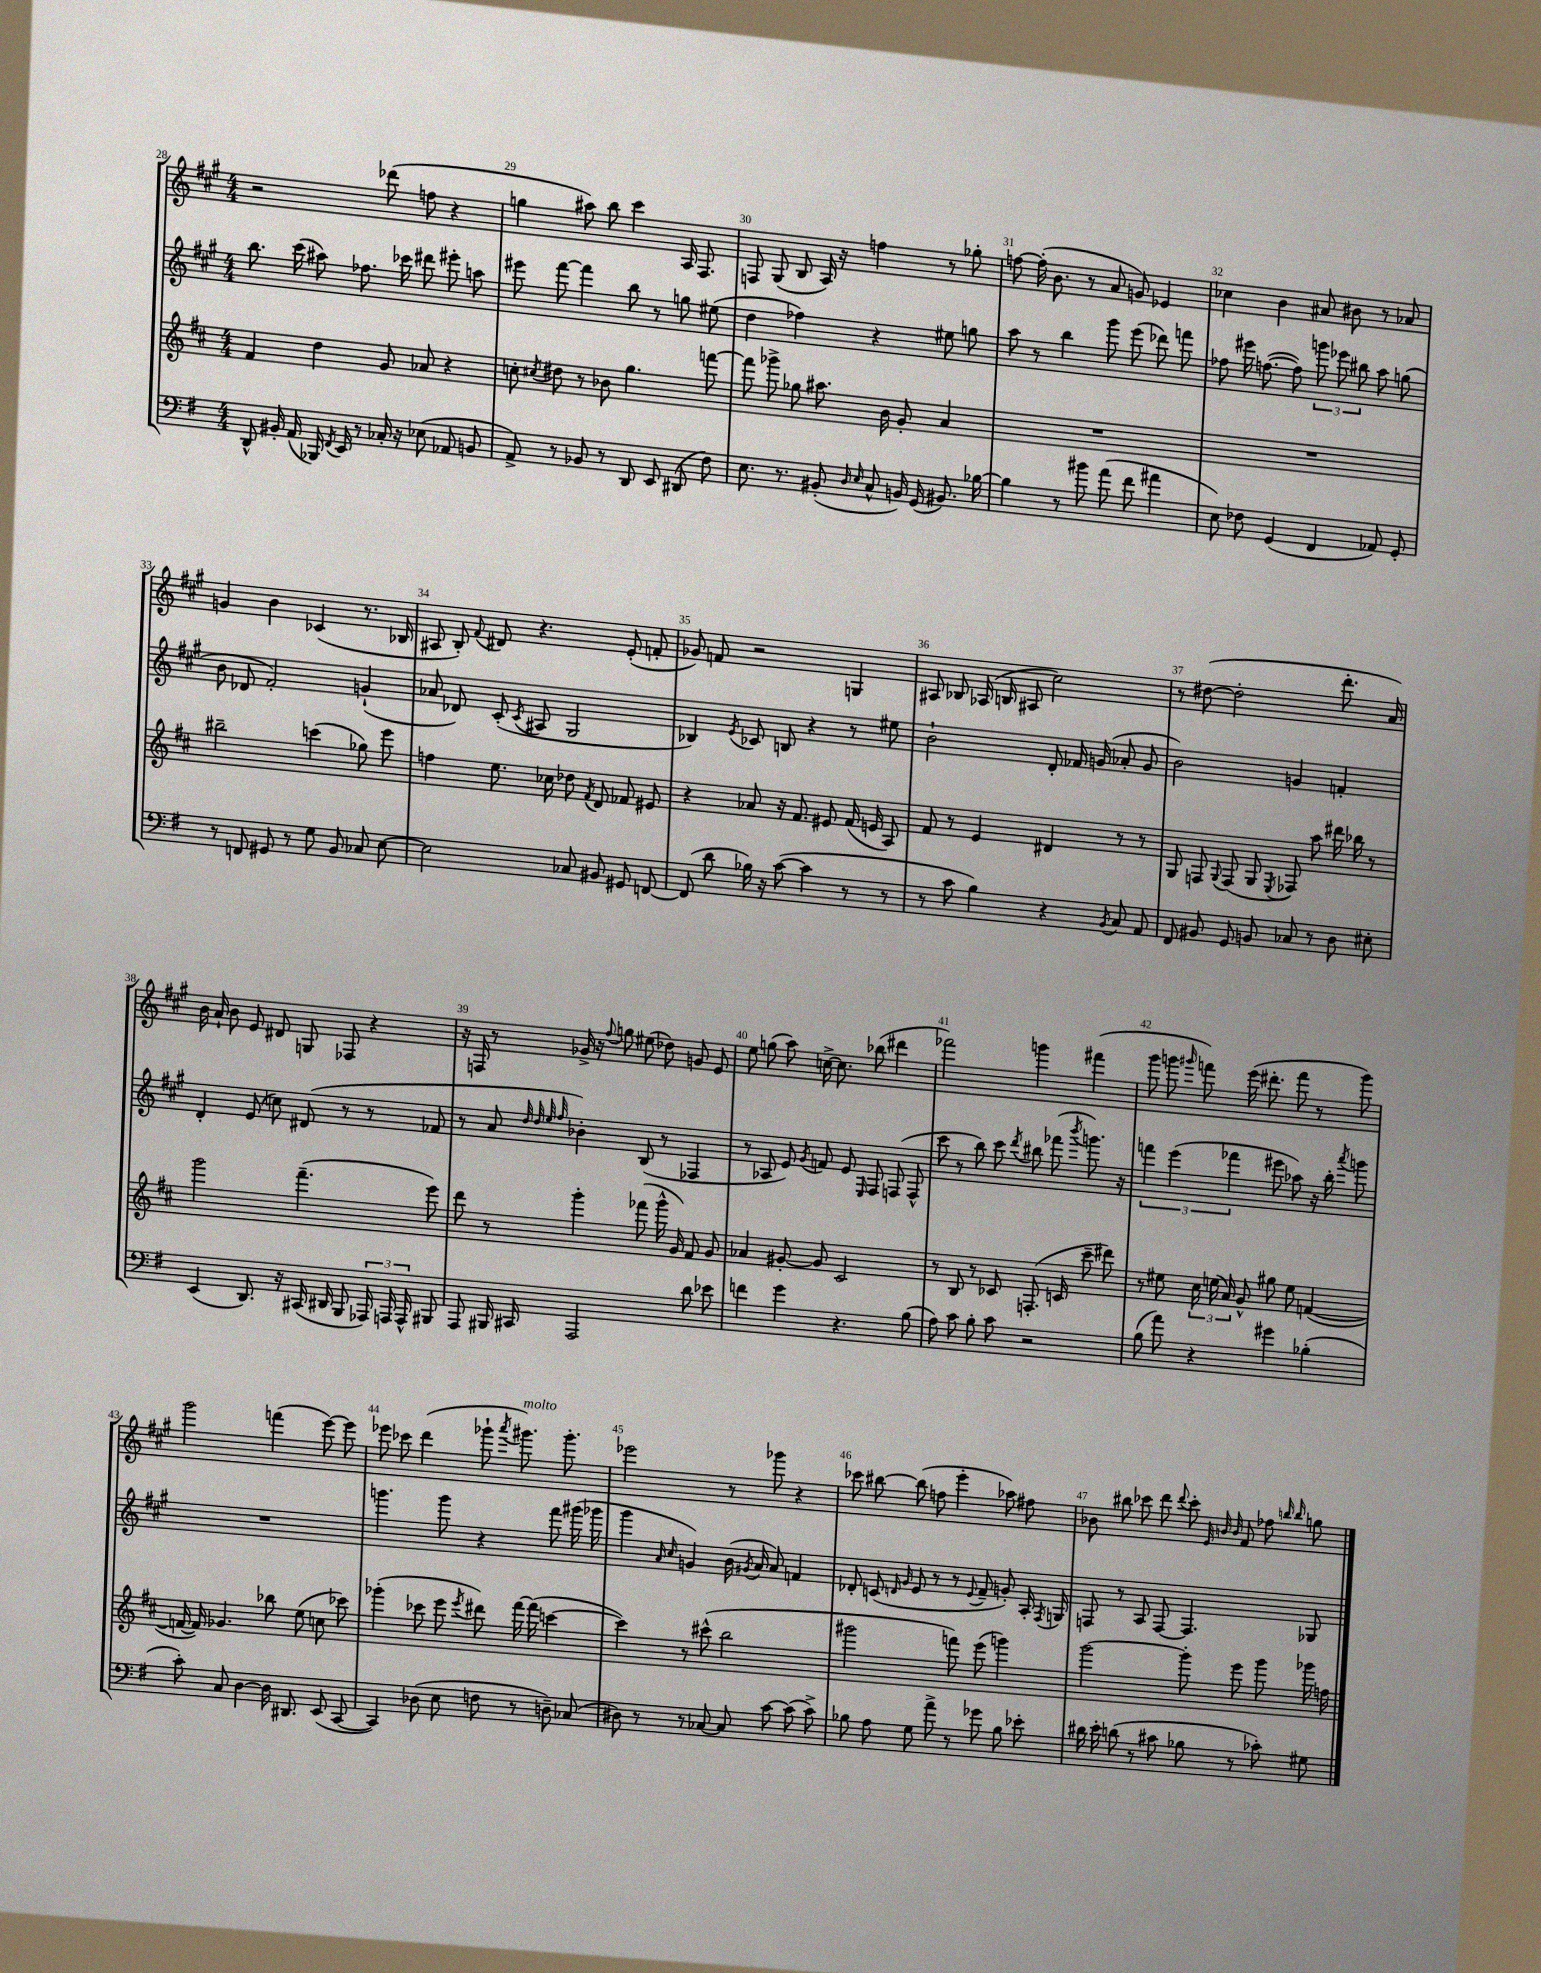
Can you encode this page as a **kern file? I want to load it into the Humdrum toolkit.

**kern	**kern	**kern	**kern
*part4	*part3	*part2	*part1
*staff4	*staff3	*staff2	*staff1
*clefF4	*clefG2	*clefG2	*clefG2
*k[f#]	*k[f#c#]	*k[f#c#g#]	*k[f#c#g#]
*M4/4	*M4/4	*M4/4	*M4/4
=28	=28	=28	=28
8DD^^/	4f#/	8.bb\	2r
16BB#X'/	.	.	.
(16AA/	.	(16ccc#\	.
16BBB-X/)	4dd\	8aa#X\)	.
8qFF#/	.	.	.
16EE/	.	.	.
8r	.	8.ff-X\	.
16C-X'/	8g/	.	(8ddd-X\
16r	.	16ccc-X\	.
(8E-X\	8a-X/	8ddd#X\	8ffn\
8AA-X/	4r	8eee#X'\	4r
8BBn/	.	8aan\	.
=29	=29	=29	=29
8AA^/)	8ccn'\	8eee#X\	4ggn\
.	8qcc#X/	.	.
8r	8dd#X\	[8fff#\	.
8BB-X/	8r	4fff#\]	8aa#X\)
8r	8b-X\	.	8bb\
8DD/	4.gg\	8bb\	4ccc#\
8EE/	.	8r	.
(8DD#X/	.	8ggn\	16A/
.	.	.	8.F#/
8F#\)	[8fffn\	(8ee#X\	.
=30	=30	=30	=30
8.E\	8fff\]	4dd\	8Fn/
.	8ggg-X^\	.	(8G#/
8.r	.	.	.
.	8gg-X\	4ff-X\)	8B/
(8BB#X'/	8.aa#X\	.	16A/)
.	.	.	16r
16qqD/	.	.	.
16qqE/	.	.	.
8C^^/	.	4r	4ffn\
.	16b\	.	.
16BBn/)	8g'/	.	.
(16GG/	.	.	.
8.BB#X/)	4a/	8ee#X\	8r
.	.	8ggn\	8gg-X'\
[16B-X\	.	.	.
=31	=31	=31	=31
4B-\]	1r	8aa\	[8ffn\
.	.	8r	(16ff'\]
.	.	.	8.b\
8r	.	4bb\	.
8b#X\	.	.	8r
(8a\	.	8ggg#\	8a/
8f#\	.	(8eee\	8gn/)
4a#X\	.	8ddd-X\)	4e-X/
.	.	8fffn\	.
=32	=32	=32	=32
8E\)	1r	8ff-X\	4cc-X\
8F-X\	.	16eee#X\	.
.	.	([8.ffn\	.
(4GG/	.	.	4b\
.	.	8ff\])	.
4FF#/	.	12gggn\	8a#X/
.	.	12eee-X\	.
.	.	.	8b#X\
.	.	12bb#X\	.
8AA-X/)	.	8aa\	8r
8GG'/	.	(8ggn\	8a-X/
!!LO:LB:g=z
=33	=33	=33	=33
8r	2bb#X~\	8b\	4gn/
8FFn/	.	8d-X/	.
8GG#X/	.	2f#'/)	4b\
8r	.	.	.
8G\	(4cccn\	.	(4c-X/
8BB/	.	.	.
8C-X/	8gg-X\)	(4gn`/	8.r
[8E\	8eee\	.	.
.	.	.	16B-X/
=34	=34	=34	=34
2E\]	4ffn\	8a-X/	8A#X/
.	.	8d-X/)	8B'/)
.	.	.	8qqf#/
.	8.ee\	(8c#'/	8d#X/
.	.	8qc#/	.
.	.	8A#X/	4.r
.	16cc-X\	.	.
8C-X/	8dd-X\	2G#/	.
.	8qf#/	.	.
8BB#X/	8d/	.	.
8GG#X/	8f-X/	.	(8e'/
[8FFn/	8e#X/	.	8fn'/
=35	=35	=35	=35
(8FF/]	4r	4B-X/)	8g-X/)
8d\	.	.	8fn/
.	.	8qe/	.
16B-X\)	8a-X/	8c-X/	2r
16r	.	.	.
([8c\	16r	8Bn/	.
.	8.f#/	.	.
4c\]	.	4r	.
.	8e#X/	.	.
8r	(16f#/	8r	4Gn/
.	16en/	.	.
8r	8A/)	8ee#X\	.
=36	=36	=36	=36
8r	8f#/	2b`\	8A#X/
8c\	8r	.	8B-X/
4B\)	4e/	.	(16A-X/
.	.	.	16Bn/
.	.	.	8A#X/
4r	4d#X/	8d'/	2cc#\)
.	.	16f-X/	.
.	.	(16gn/	.
8qBB/	.	.	.
8C/	8r	8a-X'/	.
8AA/	8r	8g/	.
=37	=37	=37	=37
8FF#/	8G/	2b\)	8r
8BB#X/	8Fn/	.	([8dd#X\
.	8qqG/	.	.
8GG/	(8F/	.	2dd#'\]
8BBn/	8G/	.	.
.	8qE/	.	.
8C-X/	8F-X/)	4gn/	.
8r	8aa\	.	.
8D\	16ddd#X\	4fn'/	8.ddd'\
.	16bb-X\	.	.
8E#X'\	8r	.	.
.	.	.	16a/)
!!LO:LB:g=z
=38	=38	=38	=38
(4EE/	2ggg\	4d'/	16b\
.	.	.	16a`/
.	.	.	8b\
8.DD/)	.	(8e/	8e/
.	.	8ccn\)	8d#X/
16r	.	.	.
(16CC#X/	(4.fff#~\	(8d#X/	8Gn/
16DD#X/	.	.	.
8BBB/	.	8r	8F-X/
24AAA-X/)	.	8r	4r
24AAAn/	.	.	.
24AAA^^/	.	.	.
8BBB#X/	8eee\)	8f-X/	.
=39	=39	=39	=39
8AAA/	8ddd\	8r	16r
.	.	.	16Fn/
16BBB#X/	8r	8a/	8r
16CC#X/	.	.	.
.	.	32qqdd/	.
.	.	32qqdd/	.
.	.	32qqee/	.
.	.	32qqff#/	.
2AAA/	4ggg'\	4b-X'\)	16g-X^/
.	.	.	16r
.	.	.	8qqff#/
.	.	.	8ggn\
.	(8fff-X\	(8B/	(8ee#X\
.	16ggg^^\	8r	8dd-X\)
.	16g/)	.	.
8d\	8f#/	4F-X/	8gn/
8e-X\	8g/	.	8e/
=40	=40	=40	=40
4fn\	4a-X/	8r	8ee\
.	.	8A-X/	(8ggn\
4g\	[8g#X'/	8e/)	8aa\)
.	.	8qg#/	.
.	8g#/]	8fn/	[16ccn^\
.	.	.	8.cc\]
4.r	2c#/	8e/	.
.	.	16qqE/	.
.	.	8F#/	(8bb-X\
.	.	(8Fn/	4ddd#X\
(8B\	.	8F^^/	.
=41	=41	=41	=41
8A\)	8r	8ccc#\	2fff-X\)
8c\	8B/	8r	.
8B'\	8r	8bb\)	.
8c\	8c-X/	8ccc#\	.
.	.	8qddd/	.
2r	(8.Fn'/	8bb#X\	4gggn\
.	.	(8fff-X\	.
.	16cn/	.	.
.	.	8qbbb/	.
.	8ccc#~\	8.gggn\)	(4fff#X\
.	8ddd#X\)	.	.
.	.	16r	.
=42	=42	=42	=42
(8B\	8r	6fffn\	8ggg#\
8a\)	8ee#X\	.	8gggn\
.	.	(6eee\	.
.	.	.	16qqggg#X/
4r	24cc#\	.	8fffn\)
.	(24een\	.	.
.	24a/)	6fff-X\	.
.	8g^^/	.	(16eee\
.	.	.	8.ddd#X'\
4g#X\	8gg#X\	8eee#X\	.
.	8ee\	8aa-X\)	8fff\
(4B-X'\	([4fn/	16r	8r
.	.	16bb'\	.
.	.	8qaaa/	.
.	.	8gggn\	8ggg#\)
!!LO:LB:g=z
=43	=43	=43	=43
8c'\)	16fn/_	1r	2ggg#\
.	16f/])	.	.
8C/	4.g-X/	.	.
[4D\	.	.	.
16D\]	8bb-X\	.	(4fffn\
8.DD#X/	.	.	.
.	(8ee\	.	.
(8EE/	8ccn\	.	[8eee\)
[8CC/	8ccc-X\)	.	8eee\]
=44	=44	=44	=44
4CC/])	(4ggg-X'\	4.gggn\	8eee-X\
.	.	.	8ccc-X\
(8D-X\	8ccc-X\	.	(4ddd\
8E\	8eee\	8ggg\	.
.	8qeee/	.	.
8Fn\	8ddd#X\)	4r	8ggg-X`\
.	.	.	8qaaa/
!	!	!	!LO:TX:a:i:t=molto
8r	[16fff#\	.	8.ggg#X\)
.	(16fff#\]	.	.
8Dn~\)	[4cccn\	8fff#\	.
.	.	.	8.ggg#'\
(8C-X/	.	(16ggg#X\	.
.	.	16ggg-X\	.
=45	=45	=45	=45
8D#X\)	4ccc\])	4ggg#\	2eee-X\
8r	.	.	.
.	.	16qqa/	.
.	.	16qqcc#/	.
8r	8r	4gn/)	.
[8C-X/	(8ccc#X^^\	.	.
8C-/]	2bb\	(16b\	8r
.	.	8qg#X/	.
.	.	16a/	.
[8c\	.	8a/)	8ggg-X\
(8c\]	.	4fn/	4r
8c^\)	.	.	.
=46	=46	=46	=46
8B-X\	2ggg#X\	8d-X'/	8ccc-X\
8A\	.	(8cn/	[8bb#X\
.	.	16qqdn/	.
.	.	16qqg#/	.
8G\	.	8e/	(8bb#\]
8a^\	.	8r	8ffn\
8r	8fffn\)	8r	4eee'\
.	.	8qqe/	.
8g-X\	(8eee\	8f#~/	.
8B-\	4gggn\)	8gn'/)	8aa-X\)
8e-X'\	.	16A'/	8ff#X\
.	.	8qF#/	.
.	.	16Gn/	.
=47	=47	=47	=47
16d#X\	[2ggg\	8Fn/	8b-X\
16e'\	.	.	.
(8dn\	.	8r	8bb#X\
8r	.	8A/	8ccc-X\
8c#X\	.	[8F/	8ddd\
.	.	.	8qqddd/
8B-X\	8ggg'\]	4.F/]	8ccc-'\
.	.	.	32qqe/
.	.	.	32qqbn/
.	.	.	32qqb/
8r	8eee\	.	8f#/
8c-X'\)	8ggg\	.	8ff-X\
.	.	.	16qqbbn/
.	.	.	16qqbb/
8G#X\	16ggg-X\	8G-X/	8ggn\
.	16ffn\	.	.
==	==	==	==
*-	*-	*-	*-
